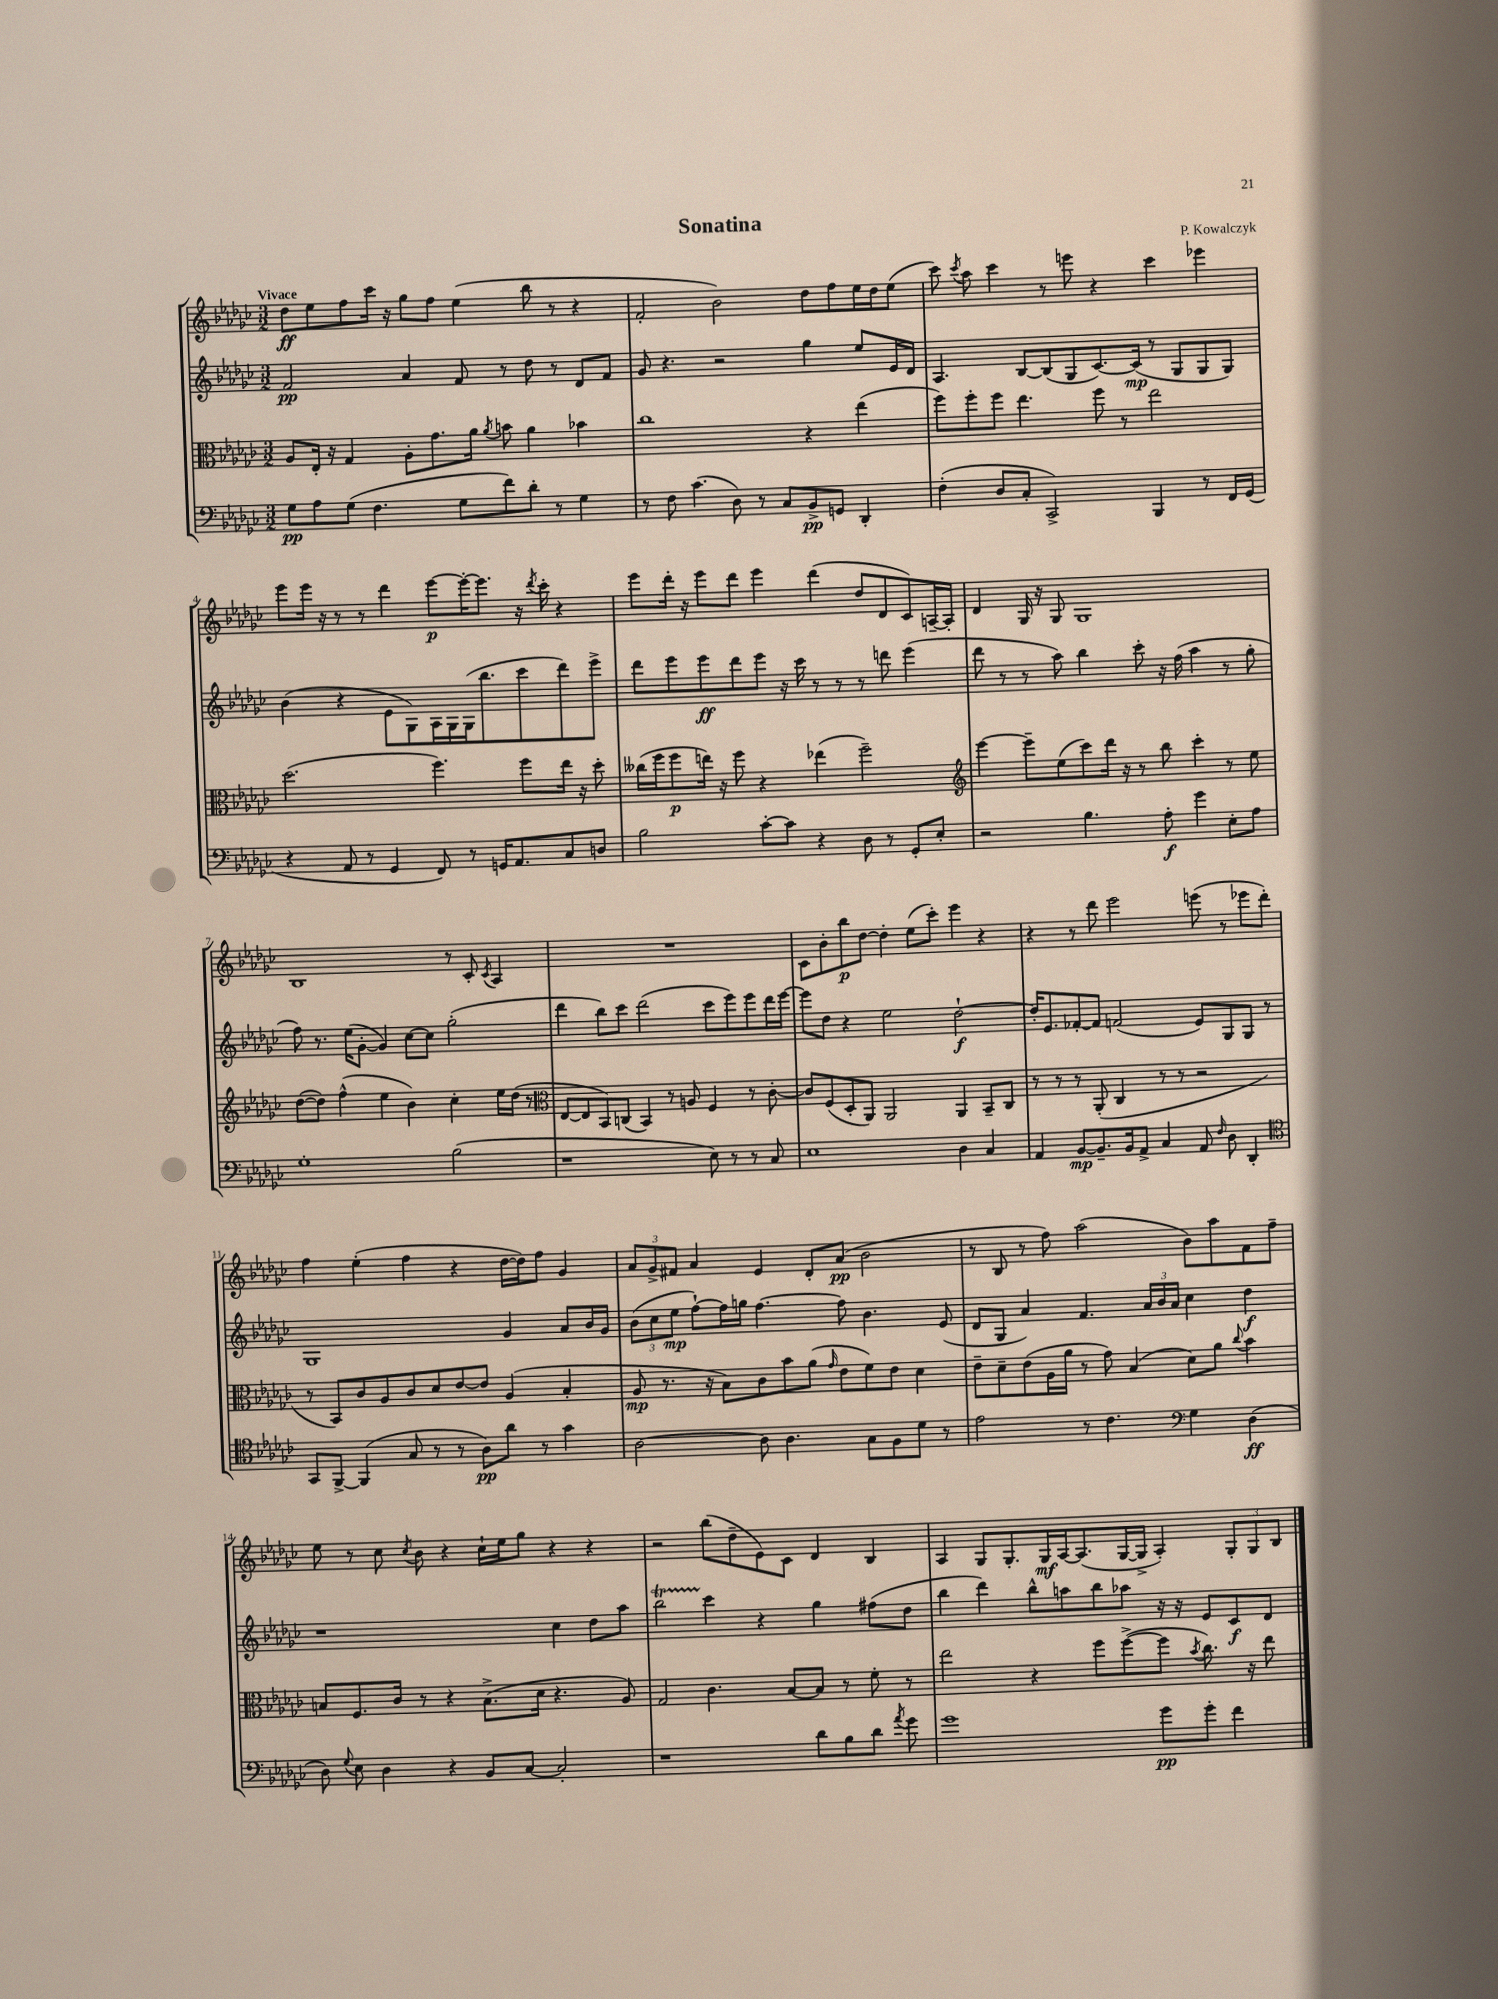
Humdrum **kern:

**kern	**dynam	**kern	**dynam	**kern	**dynam	**kern	**dynam
*part4	*part4	*part3	*part3	*part2	*part2	*part1	*part1
*staff4	*staff4	*staff3	*staff3	*staff2	*staff2	*staff1	*staff1
*clefF4	*	*clefC3	*	*clefG2	*	*clefG2	*
*k[b-e-a-d-g-c-]	*	*k[b-e-a-d-g-c-]	*	*k[b-e-a-d-g-c-]	*	*k[b-e-a-d-g-c-]	*
*M3/2	*	*M3/2	*	*M3/2	*	*M3/2	*
=1	=1	=1	=1	=1	=1	=1	=1
!	!	!	!	!	!	!LO:TX:a:B:t=Vivace	!
8G-\L	pp	8A-/L	.	2f/	pp	8dd-\L	ff
8A-\	.	16E-'/Jk	.	.	.	8ee-\	.
.	.	16r	.	.	.	.	.
(8G-\J	.	4G-/	.	.	.	8ff\	.
4.F\	.	.	.	.	.	16ccc-\Jk	.
.	.	.	.	.	.	16r	.
.	.	8A-'\L	.	4a-/	.	8gg-\L	.
.	.	8.g-\	.	.	.	8ff\J	.
8G-\L	.	.	.	8f/	.	(4ee-\	.
.	.	16a-\Jk	.	.	.	.	.
.	.	8qa-/	.	.	.	.	.
8f\)	.	8bn\	.	8r	.	.	.
8d-'\J	.	4a-\	.	8dd-\	.	8bb-\	.
8r	.	.	.	8r	.	8r	.
4G-\	.	4b-X\	.	8d-/L	.	4r	.
.	.	.	.	8f/J	.	.	.
=2	=2	=2	=2	=2	=2	=2	=2
8r	.	1cc-	.	8g-/	.	2f'/	.
8F\	.	.	.	4.r	.	.	.
(4.c-\	.	.	.	.	.	.	.
.	.	.	.	2r	.	2b-\)	.
8D-\)	.	.	.	.	.	.	.
8r	.	.	.	.	.	.	.
8C-/L	.	.	.	.	.	.	.
8BB-^/	pp	4r	.	4gg-\	.	8dd-\L	.
8GGn/J	.	.	.	.	.	8ff\	.
4DD-'/	.	(4ee-\	.	8ee-/L	.	16ee-\L	.
.	.	.	.	.	.	16dd-\J	.
.	.	.	.	16e-/L	.	(8ee-\J	.
.	.	.	.	16d-/JJ	.	.	.
=3	=3	=3	=3	=3	=3	=3	=3
(4F'\	.	8ff\L)	.	4.A-/	.	8ccc-\)	.
.	.	.	.	.	.	8qccc-/	.
.	.	8ff'\	.	.	.	8aa-\	.
8D-/L	.	8ff\J	.	.	.	4ccc-\	.
8C-'/J	.	4.ee-\	.	[8B-/L	.	.	.
2CC-^/)	.	.	.	(8B-/]	.	8r	.
.	.	.	.	8G-/	.	8eeen\	.
.	.	8ff\	.	[8.c-/)	.	4r	.
.	.	8r	.	.	.	.	.
.	.	.	.	(16c-/Jk]	mp	.	.
4BBB-/	.	2ee-\	.	8r	.	4ccc-\	.
.	.	.	.	8G-/L	.	.	.
8r	.	.	.	8G-/	.	4eee-X\	.
16FF/LL	.	.	.	8G-/J)	.	.	.
(16GG-/JJ	.	.	.	.	.	.	.
!!LO:LB:g=z
=4	=4	=4	=4	=4	=4	=4	=4
4r	.	(2.dd-\	.	(4b-\	.	8eee-\L	.
.	.	.	.	.	.	16eee-\Jk	.
.	.	.	.	.	.	16r	.
8AA-/	.	.	.	4r	.	8r	.
8r	.	.	.	.	.	8r	.
4GG-/	.	.	.	8e-\L	.	4ddd-\	.
.	.	.	.	8G-\)	.	.	.
8FF/)	.	4.ff\)	.	16A-\L	.	[8eee-\L	p
.	.	.	.	16G-\	.	.	.
8r	.	.	.	(16G-\J	.	16eee-'\K_	.
.	.	.	.	8.bb-\	.	8.eee-\J]	.
16GGn/KL	.	.	.	.	.	.	.
8.AA-/	.	.	.	.	.	.	.
.	.	8ff\L	.	8ccc-\	.	16r	.
.	.	.	.	.	.	8qddd-/	.
.	.	.	.	.	.	16ccc-'\	.
8C-/	.	16ee-\Jk	.	8ddd-\)	.	4r	.
.	.	16r	.	.	.	.	.
8Dn/J	.	8dd-'\	.	8eee-^\J	.	.	.
=5	=5	=5	=5	=5	=5	=5	=5
2B-\	.	(16cc--X\LL	.	8ddd-\L	.	8eee-\L	.
.	.	16ff\J	.	.	.	.	.
.	.	8ff\	p	8eee-\	.	16ddd-'\Jk	.
.	.	.	.	.	.	16r	.
.	.	16een\Jk)	.	8eee-\	ff	8eee-\L	.
.	.	16r	.	.	.	.	.
.	.	8ff\	.	8ddd-\	.	8ddd-\J	.
[8c-'\L	.	4r	.	8eee-\J	.	4eee-\	.
8c-\J]	.	.	.	16r	.	.	.
.	.	.	.	16ccc-\	.	.	.
4r	.	(4ee-X\	.	8r	.	(4ddd-\	.
.	.	.	.	8r	.	.	.
8D-\	.	2ff~\)	.	8r	.	8dd-/L	.
8r	.	.	.	8dddn\	.	8d-/	.
8GG-'/L	.	.	.	(4eee-\	.	8c-/)	.
8E-'/J	.	.	.	.	.	[16An~/L	.
.	.	.	.	.	.	16A'/JJ]	.
=6	=6	=6	=6	=6	=6	=6	=6
*	*	*clefG2	*	*	*	*	*
2r	.	[4eee-\	.	8ddd-\	.	4d-/	.
.	.	.	.	8r	.	.	.
.	.	8eee-~\L]	.	8r	.	16G-/	.
.	.	.	.	.	.	16r	.
.	.	(8ee-\	.	8aa-\)	.	8G-/	.
4.B-\	.	8ccc-\)	.	4bb-\	.	1G-	.
.	.	16ddd-\Jk	.	.	.	.	.
.	.	16r	.	.	.	.	.
.	.	8r	.	8ccc-'\	.	.	.
8A-'\	f	8bb-\	.	16r	.	.	.
.	.	.	.	(16ff\	.	.	.
4g-\	.	4ccc-'\	.	4aa-\	.	.	.
8E-'\L	.	8r	.	8r	.	.	.
8A-\J	.	8ee-\	.	8gg-'\	.	.	.
!!LO:LB:g=z
=7	=7	=7	=7	=7	=7	=7	=7
1G-'	.	([8dd-\L	.	8ff\)	.	1B-	.
.	.	8dd-\J])	.	8.r	.	.	.
.	.	(4ff^^\	.	.	.	.	.
.	.	.	.	(16ee-\KL	.	.	.
.	.	.	.	[8g-'\J	.	.	.
.	.	4ee-\	.	4g-/])	.	.	.
.	.	4b-\)	.	[8cc-\L	.	.	.
.	.	.	.	8cc-\J]	.	.	.
(2B-\	.	4cc-'\	.	(2gg-'\	.	8r	.
.	.	.	.	.	.	8c-'/	.
.	.	.	.	.	.	8qc-/	.
.	.	16ee-\LL	.	.	.	4A-/	.
.	.	(16dd-\JJ	.	.	.	.	.
.	.	8r	.	.	.	.	.
=8	=8	=8	=8	=8	=8	=8	=8
*	*	*clefC3	*	*	*	*	*
1r	.	[8E-/L	.	4ddd-\	.	1.r	.
.	.	8E-/]	.	.	.	.	.
.	.	8BB-/)	.	8bb-\L)	.	.	.
.	.	(8Cn/J	.	8ccc-\J	.	.	.
.	.	4BB-/)	.	(2ddd-\	.	.	.
.	.	8r	.	.	.	.	.
.	.	8An/	.	.	.	.	.
8E-\)	.	4F/	.	8ccc-\L	.	.	.
8r	.	.	.	8eee-\)	.	.	.
8r	.	8r	.	8eee-\	.	.	.
8C-/	.	[8c-'\	.	16ddd-\L	.	.	.
.	.	.	.	[16eee-\JJ	.	.	.
=9	=9	=9	=9	=9	=9	=9	=9
1E-	.	8c-/L]	.	8eee-\L]	.	8c-\L	.
.	.	(8F/	.	8dd-\J	.	8b-'\	.
.	.	8D-'/	.	4r	.	8bb-\	p
.	.	8AA-/J)	.	.	.	[8dd-\J	.
.	.	2AA-/	.	2ee-\	.	4dd-'\]	.
.	.	.	.	.	.	(8ee-\L	.
.	.	.	.	.	.	8ccc-'\J)	.
4D-\	.	4AA-/	.	[2dd-`\	f	4eee-\	.
4C-/	.	8BB-~/L	.	.	.	4r	.
.	.	8C-/J	.	.	.	.	.
=10	=10	=10	=10	=10	=10	=10	=10
4AA-/	.	8r	.	16dd-'/KL]	.	4r	.
.	.	.	.	8.e-/	.	.	.
.	.	8r	.	.	.	.	.
[8BB-/L	mp	8r	.	[8f-X'/	.	8r	.
8.BB-~/]	.	(8AA-'/	.	8f-/J]	.	8ddd-\	.
.	.	4C-/	.	(2fn/	.	2eee-\	.
16BB-/k	.	.	.	.	.	.	.
8AA-^/J	.	.	.	.	.	.	.
4C-/	.	8r	.	.	.	.	.
.	.	8r	.	.	.	.	.
8AA-/	.	2r	.	8e-/L)	.	(8eeen\	.
16qqF/	.	.	.	.	.	.	.
8D-\	.	.	.	8G-/	.	8r	.
4DD-'/	.	.	.	8G-/J	.	8eee-X\L	.
.	.	.	.	8r	.	8ddd-'\J)	.
!!LO:LB:g=z
=11	=11	=11	=11	=11	=11	=11	=11
*clefC4	*	*	*	*	*	*	*
8GG-/L	.	8r	.	1G-	.	4ff\	.
[8FF^/J	.	8BB-/L)	.	.	.	.	.
(4FF/]	.	8c-/	.	.	.	(4ee-'\	.
.	.	8A-/	.	.	.	.	.
8G-/	.	8c-/	.	.	.	4ff\	.
8r	.	8d-/	.	.	.	.	.
8r	.	[8e-/	.	.	.	4r	.
8A-\L)	pp	8e-/J]	.	.	.	.	.
8a-\J	.	(4A-/	.	4g-/	.	[16dd-\LL	.
.	.	.	.	.	.	16dd-\J])	.
8r	.	.	.	.	.	8ff\J	.
4g-\	.	4B-'/	.	8a-/L	.	4g-/	.
.	.	.	.	16b-/L	.	.	.
.	.	.	.	16g-/JJ	.	.	.
=12	=12	=12	=12	=12	=12	=12	=12
[2A-\	.	8A-/	mp	(12b-\L	.	12a-/L	.
.	.	.	.	12cc-\	.	12g-^/	.
.	.	8.r	.	.	.	.	.
.	.	.	.	12ee-\J	mp	12f#X/J	.
.	.	.	.	[8ff`\L)	.	4a-/	.
.	.	16r	.	.	.	.	.
.	.	8B-\L)	.	16ff\L]	.	.	.
.	.	.	.	16ggn\JJ	.	.	.
8A-\]	.	8c-\	.	[4.ff\	.	4e-/	.
4.A-\	.	8b-\	.	.	.	.	.
.	.	(8a-\J	.	.	.	8d-'/L	.
.	.	16qqg-/	.	.	.	.	.
.	.	8e-\L	.	8ff\]	.	(8a-/J	pp
8G-\L	.	8f\)	.	4.b-\	.	2b-\	.
8F\	.	8e-\J	.	.	.	.	.
8d-\J	.	4d-\	.	.	.	.	.
8r	.	.	.	(8e-/	.	.	.
=13	=13	=13	=13	=13	=13	=13	=13
2e-\	.	8e-~\L	.	8d-/L	.	8r	.
.	.	8d-~\	.	8G-/J	.	8B-/	.
.	.	(8e-\	.	4a-/)	.	8r	.
.	.	16A-\L	.	.	.	8ff\)	.
.	.	16a-\JJ	.	.	.	.	.
8r	.	8r	.	4.f/	.	(2aa-\	.
4.c-\	.	8g-\)	.	.	.	.	.
.	.	(4B-/	.	.	.	.	.
.	.	.	.	24a-/LL	.	.	.
.	.	.	.	24b-/	.	.	.
.	.	.	.	24a-/JJ	.	.	.
*clefF4	*	*	*	*	*	*	*
4G-\	.	8d-\L)	.	4cc-\	.	8b-\L)	.
.	.	8a-\J	.	.	.	8aa-\	.
.	.	8qqcc-/	.	.	.	.	.
(4D-\	ff	4b-\	.	4dd-\	f	8f\	.
.	.	.	.	.	.	8ff~\J	.
!!LO:LB:g=z
=14	=14	=14	=14	=14	=14	=14	=14
8D-\)	.	8Bn/L	.	1r	.	8ee-\	.
8qqG-/	.	.	.	.	.	.	.
8E-\	.	8.F/	.	.	.	8r	.
4D-\	.	.	.	.	.	8cc-\	.
.	.	16c-/Jk	.	.	.	.	.
.	.	.	.	.	.	8qcc-/	.
.	.	8r	.	.	.	8b-\	.
4r	.	4r	.	.	.	4r	.
8BB-/L	.	(8.B^\L	.	.	.	16cc-`\LL	.
.	.	.	.	.	.	16ee-\J	.
[8C-/J	.	.	.	.	.	8gg-\J	.
.	.	16d-\Jk	.	.	.	.	.
2C-'/]	.	4.r	.	4cc-\	.	4r	.
.	.	.	.	8dd-\L	.	4r	.
.	.	8A-/)	.	8aa-\J	.	.	.
=15	=15	=15	=15	=15	=15	=15	=15
1r	.	2G-/	.	2bb-t\	.	2r	.
.	.	4.c-\	.	4ccc-\	.	(8bb-\L	.
.	.	.	.	.	.	8dd-~\	.
.	.	.	.	4r	.	8e-\)	.
.	.	[8B-/L	.	.	.	8c-\J	.
8d-\L	.	8B-/J]	.	4gg-\	.	4d-/	.
8B-\	.	8r	.	.	.	.	.
8d-\J	.	8f'\	.	(8ff#X\L	.	4B-/	.
8qa-/	.	.	.	.	.	.	.
8g-\	.	8r	.	8dd-\J	.	.	.
=16	=16	=16	=16	=16	=16	=16	=16
1g-	.	2ee-\	.	4bb-\	.	4A-/	.
.	.	.	.	4ddd-\)	.	8G-/L	.
.	.	.	.	.	.	8.G-'/	.
.	.	4r	.	8bb-^^\L	.	.	.
.	.	.	.	.	.	16G-/L	mf
.	.	.	.	8aan\	.	[16A-/J	.
.	.	.	.	.	.	(8.A-/]	.
.	.	8ff\L	.	8bb-\	.	.	.
.	.	([8ff^\	.	8aa-X\J	.	[16G-/L	.
.	.	.	.	.	.	16G-^/JJ]	.
8g-\L	pp	8ff\J]	.	16r	.	4A-'/)	.
.	.	.	.	16r	.	.	.
.	.	8qb-/	.	.	.	.	.
8g-'\J	.	8.cc-\)	.	8e-/L	.	.	.
4f\	.	.	.	8c-/	f	12G-'/L	.
.	.	16r	.	.	.	.	.
.	.	.	.	.	.	12G-/	.
.	.	8ee-\	.	8d-/J	.	.	.
.	.	.	.	.	.	12B-/J	.
==	==	==	==	==	==	==	==
*-	*-	*-	*-	*-	*-	*-	*-
